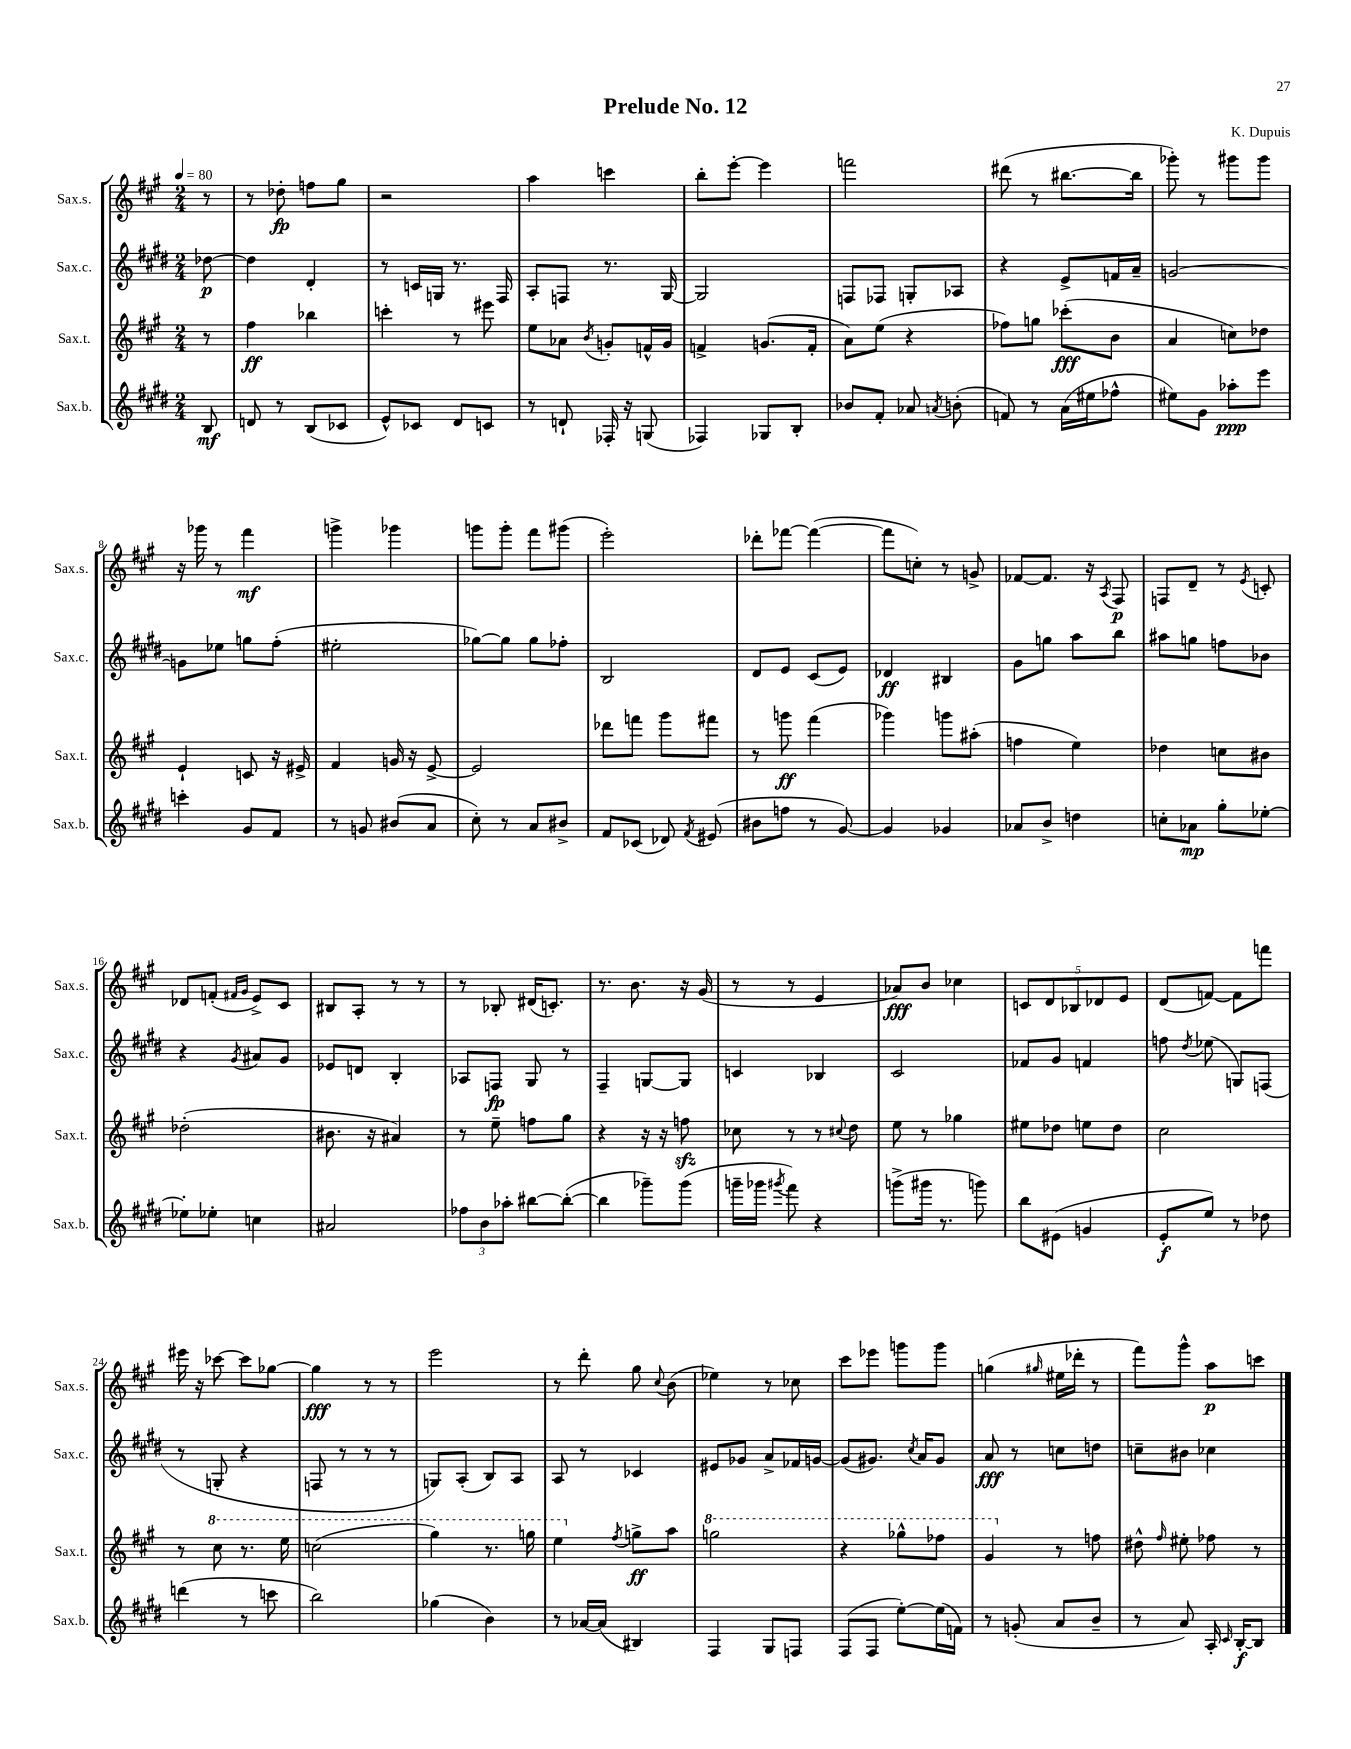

**kern	**kern	**kern	**kern
*staff4	*staff3	*staff2	*staff1
*clefG2	*clefG2	*clefG2	*clefG2
*k[f#c#g#d#]	*k[f#c#g#]	*k[f#c#g#d#]	*k[f#c#g#]
*M2/4	*M2/4	*M2/4	*M2/4
*MM80	*MM80	*MM80	*MM80
8B	8r	[8dd-	8r
=	=	=	=
8d	4ff#	4dd-]	8r
8r	.	.	8dd-'
(8B	4bb-	4d#'	8ff
8c-	.	.	8gg#
=	=	=	=
8e^^)	4ccc'	8r	2r
8c-	.	16c	.
.	.	16G	.
8d#	8r	8.r	.
8c	8eee#	.	.
.	.	16F#	.
=	=	=	=
8r	8ee	8A'	4aa
8d`	8a-	8F	.
.	8qb	.	.
16F-'	8g'	8.r	4ccc
16r	.	.	.
(8G	16f^^	.	.
.	16g	[16G#	.
=	=	=	=
4F-)	4f^	2G#]	8bb'
.	.	.	[8eee'
8G-	(8.g	.	4eee]
8B'	.	.	.
.	16f'	.	.
=	=	=	=
8b-	8a)	8F	2fff
8f#'	(8ee	8F-	.
8a-	4r	8G'	.
8qa	.	.	.
(8b'	.	8A-	.
=	=	=	=
8f)	8ff-)	4r	(8ddd#
8r	8gg	.	8r
(16a	(8ccc-'	8e^	[8.bb#
16ee#	.	.	.
8ff-^^	8b	16f	.
.	.	16a~	16bb#]
=	=	=	=
8ee#)	4a	[2g	8ggg-')
8g#	.	.	8r
8aa-'	8cc)	.	8ggg#
8eee	8dd-	.	8ggg#
=	=	=	=
4ccc'	4e`	8g]	16r
.	.	.	16ggg-
.	.	8ee-	8r
8g#	8c	8gg	4fff#
8f#	16r	(8ff#'	.
.	16e#^	.	.
=	=	=	=
8r	4f#	2ee#'	4ggg^
8g	.	.	.
(8b#	16g	.	4ggg-
.	16r	.	.
8a	[8e^	.	.
=	=	=	=
8cc#')	2e]	[8gg-)	8ggg
8r	.	8gg-]	8ggg'
8a	.	8gg-	8fff#
8b#^	.	8ff-'	(8ggg#
=	=	=	=
8f#	8ddd-	2B	2eee')
(8c-	8fff	.	.
8d-)	8ggg#	.	.
8qf#	.	.	.
(8e#	8fff#	.	.
=	=	=	=
8b#	8r	8d#	8ddd-'
8ff	8ggg	8e	[8fff-
8r	(4fff#	(8c#	(4fff-_
[8g#)	.	8e)	.
=	=	=	=
4g#]	4ggg-)	4d-	8fff-]
.	.	.	8cc')
4g-	8ggg	4B#	8r
.	(8aa#'	.	8g^
=	=	=	=
8a-	4ff	8g#	[8f-
8b^	.	8gg	8.f-]
4dd	4ee)	8aa	.
.	.	.	16r
.	.	.	8qA
.	.	8bb	8F#
=	=	=	=
8cc'	4dd-	8aa#	8F
8a-	.	8gg	8d~
8gg#'	8cc	8ff	8r
.	.	.	8qe
[8ee-'	8b#	8b-	8c'
=	=	=	=
8ee-']	(2dd-'	4r	8d-
8ee-'	.	.	(8f'
.	.	.	16qqf#
.	.	8qg#	16qqg#
4cc	.	8a#	8e^)
.	.	8g#	8c#
=	=	=	=
2a#	8.b#	8e-	8B#
.	.	8d	8A'
.	16r	.	.
.	4a#)	4B'	8r
.	.	.	8r
=	=	=	=
12ff-	8r	8A-	8r
12b	.	.	.
.	8ee~	8F	8B-'
12aa-'	.	.	.
[8bb#	8ff	8G#	(16d#
.	.	.	8.c')
(8bb#'_	8gg#	8r	.
=	=	=	=
4bb#]	4r	4F#~	8.r
.	.	.	8.b
8ggg-~)	16r	[8G	.
.	16r	.	.
(8ggg-	8ff	8G]	16r
.	.	.	(16g#
=	=	=	=
16ggg~	8cc-	4c	8r
16ggg-	.	.	.
8qggg#	.	.	.
8fff#)	8r	.	8r
4r	8r	4B-	4e
.	8qqcc#	.	.
.	8dd	.	.
=	=	=	=
(8ggg^	8ee	2c#	8a-)
16ggg#	8r	.	8b
8.r	.	.	.
.	4gg-	.	4cc-
8ggg)	.	.	.
=	=	=	=
8bb	8ee#	8f-	10c
.	.	.	10d
(8e#	8dd-	8g#	.
.	.	.	10B-
4g	8ee	4f	.
.	.	.	10d-
.	8dd-	.	.
.	.	.	10e
=	=	=	=
8e'	2cc#	8ff	(8d
.	.	8qdd#	.
8ee)	.	(8ee-	[8f)
8r	.	8G)	8f]
8dd-	.	(8F	8fff
=	=	=	=
(4ddd	8r	8r	16eee#
.	.	.	16r
.	8ccc#	8G'	[8ccc-
8r	8.r	4r	8ccc-]
8ccc	.	.	[8gg-
.	16eee	.	.
=	=	=	=
2bb)	(2ccc	8F	4gg-]
.	.	8r	.
.	.	8r	8r
.	.	8r	8r
=	=	=	=
(4gg-	4ggg#)	8G)	2eee
.	.	(8A'	.
4b)	8.r	8B)	.
.	.	8A	.
.	16ggg	.	.
=	=	=	=
8r	4eee	8A	8r
[16a-	.	8r	8ddd'
(16a-]	.	.	.
.	8qff#	.	.
4B#)	8gg^	4c-	8gg#
.	.	.	8qqcc#
.	8aa	.	(8b
=	=	=	=
4F#	2ggg	8e#	4ee-)
.	.	8g-	.
8G#	.	8a^	8r
8F	.	16f-	8cc-
.	.	[16g	.
=	=	=	=
(8F#	4r	(8g]	8ccc#
8F#	.	8.g#)	8eee-
[8ee')	8ggg-^^	.	8ggg
.	.	8qcc#	.
.	.	16a	.
(16ee]	8fff-	8g#	8ggg
16f)	.	.	.
=	=	=	=
8r	4gg#	8a	(4gg
(8g'	.	8r	.
.	.	.	16qqgg#
8a	8r	8cc	16ee#
.	.	.	16ddd-'
8b~	8ff	8dd	8r
=	=	=	=
8r	8dd#^^	8cc~	8fff#)
.	16qqff#	.	.
8a)	8ee#'	8b#	8ggg#^^
16A'	8ff-	4cc-	8aa
16qqc#	.	.	.
[16B'	.	.	.
8B]	8r	.	8ccc
==	==	==	==
*-	*-	*-	*-
